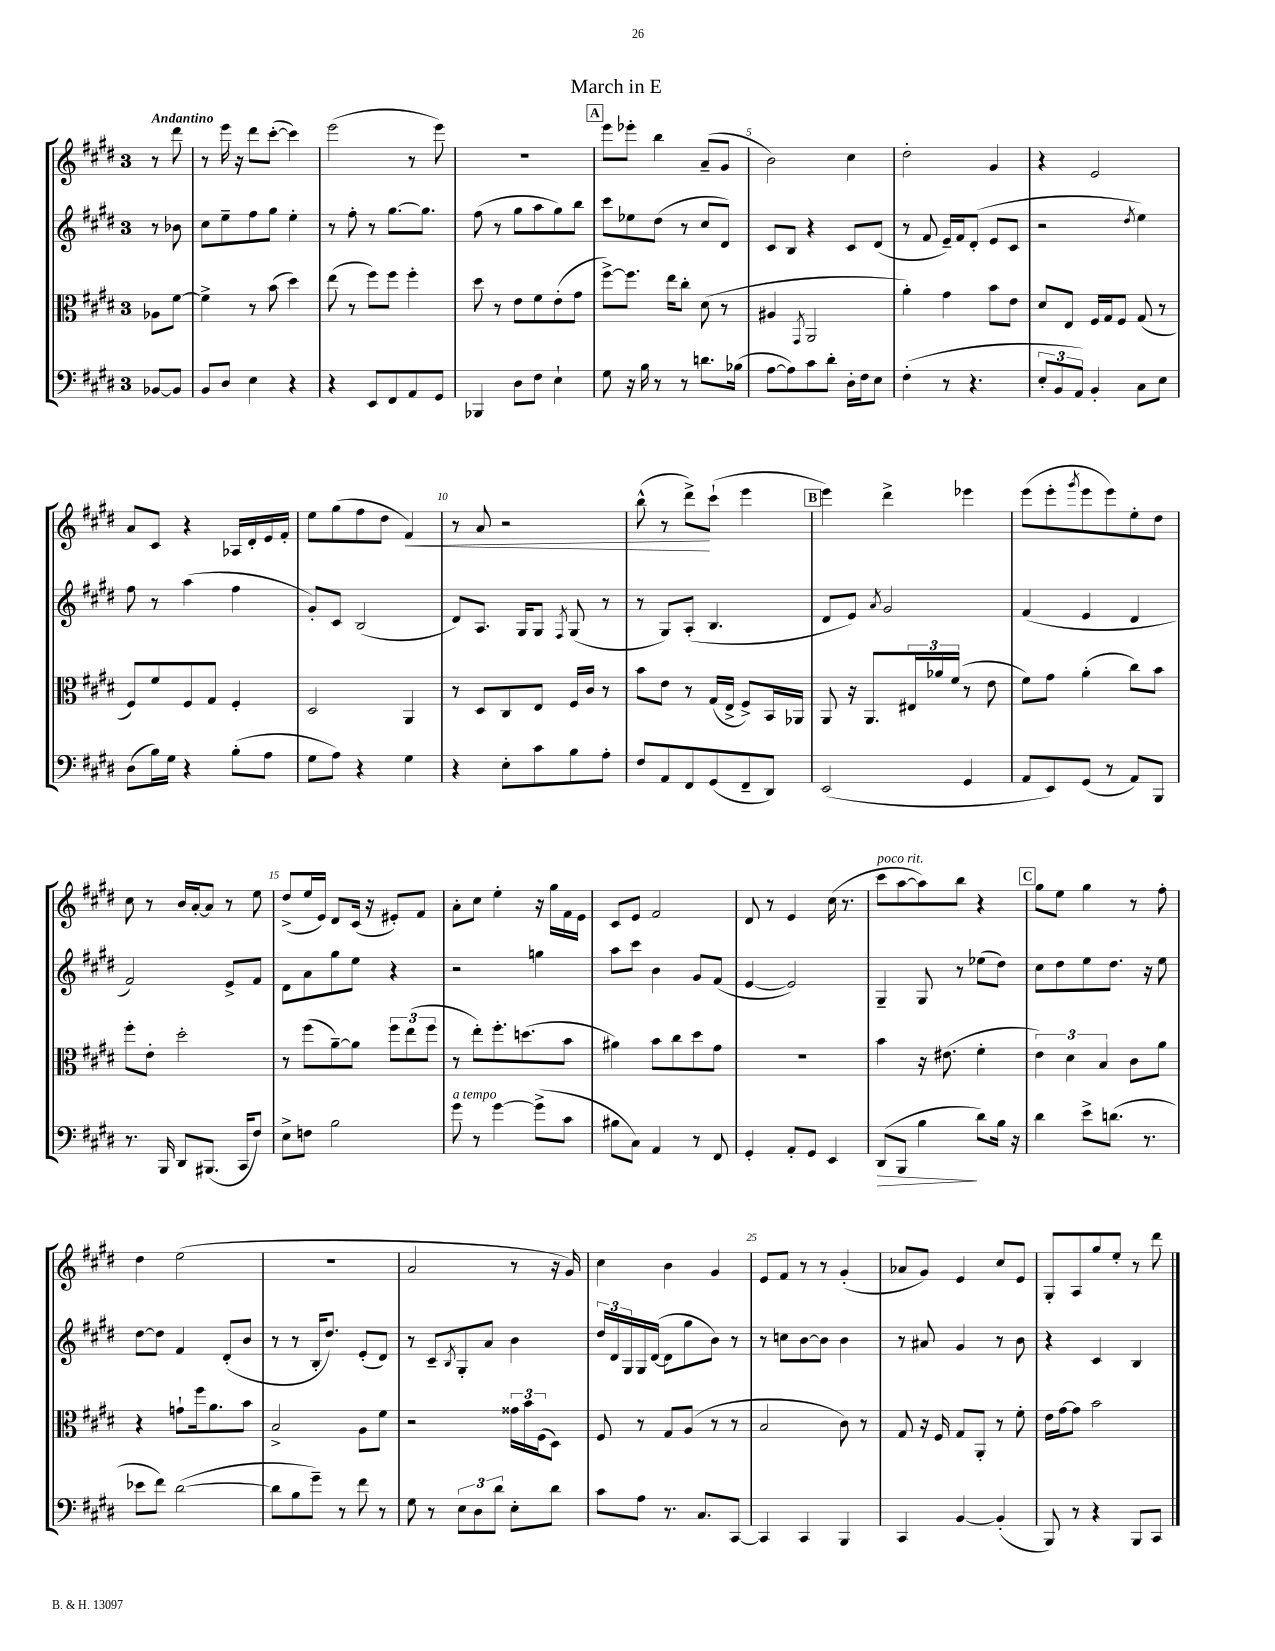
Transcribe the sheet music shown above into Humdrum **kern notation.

**kern	**kern	**kern	**kern
*staff4	*staff3	*staff2	*staff1
*clefF4	*clefC3	*clefG2	*clefG2
*k[f#c#g#d#]	*k[f#c#g#d#]	*k[f#c#g#d#]	*k[f#c#g#d#]
*M3/4	*M3/4	*M3/4	*M3/4
[8BB-/L	8A-\L	8r	8r
8BB-/]J	[8f#\J	8b-\	8ddd#\
=	=	=	=
8BB/L	4f#^\]	8cc#\L	8r
8D#/J	.	8ee~\	16eee\
.	.	.	16r
4E\	8r	8ff#\	8ddd#\L
.	(8b\	8gg#\J	([8ccc#'\J
4r	4dd#\)	4ee'\	4ccc#\])
=	=	=	=
4r	(8ee\	8r	(2eee\
.	8r	8ff#'\	.
8EE/L	8ff#\L)	8r	.
8FF#/	8ff#\J	[8.gg#\L	.
8AA/	4ff#'\	.	8r
.	.	8.gg#\]J	.
8GG#/J	.	.	8eee\)
=	=	=	=
4BBB-/	8dd#\	(8ff#\	2.r
.	8r	8r	.
8D#\L	8e\L	8gg#\L	.
8F#\J	8f#\	8aa\	.
4E`\	(8e'\	8gg#\)	.
.	8g#\J	8bb\J	.
=	=	=	=
8G#\	[8ff#^\L)	8ccc#\L	8eee\L
16r	8.ff#\]J	8ee-\	8eee-'\J
16B\	.	.	.
8r	.	(8dd#\J	4bb\
.	16ee\LK	.	.
8r	8cc#'\J	8r	.
8.d\L	(8d#\	8cc#/L	(8a~/L
.	8r	8d#/J)	8g#/J
(16B-\Jk	.	.	.
=	=	=	=
[8A\L	4A#/	8c#/L	2b\)
8A\])	.	8B/J	.
.	8qGG#/	.	.
8c#\	2AA/	4r	.
8d#'\J	.	.	.
16D#'\LL	.	8c#/L	4cc#\
16F#\J	.	.	.
8E\J	.	(8d#/J	.
=	=	=	=
(4F#'\	4a'\)	8r	2dd#'\
.	.	8f#/	.
8r	4g#\	16e~/LL)	.
.	.	16f#/J	.
4.r	.	(8d#'/J	.
.	8b\L	8e/L	4g#/
.	8e\J	8c#/J	.
=	=	=	=
12E'/L	8d#/L	2r	4r
12BB/	.	.	.
.	8E/J	.	.
12AA/J)	.	.	.
4BB'/	16F#/LL	.	2e/
.	16G#/J	.	.
.	8F#/J	.	.
.	.	8qdd#/	.
8C#\L	(8G#/	4ee\)	.
8E\J	8r	.	.
=	=	=	=
(8D#\L	8F#/L)	8ff#\	8a/L
16B\L)	8f#/	8r	8c#/J
16G#\JJ	.	.	.
4r	8F#/	(4aa\	4r
.	8G#/J	.	.
(8B'\L	4F#'/	4ff#\	16A-/LL
.	.	.	16d#'/
8A\J	.	.	16e/
.	.	.	16f#'/JJ
=	=	=	=
8G#\L	2D#/	8g#'/L)	8ee\L
8A\J)	.	8c#/J	(8gg#\
4r	.	(2B/	8ff#\
.	.	.	8dd#\J
4G#\	4AA/	.	4f#/)
=	=	=	=
4r	8r	8d#/L)	8r
.	8D#/L	8.A/J	8a/
8E'\L	8C#/	.	2r
.	.	16G#/LK	.
8c#\	8E/J	8G#/J	.
.	.	8qF#/	.
8B\	16F#/LL	(8G#/	.
.	16c#/JJ	.	.
8A'\J	8r	8r	.
=	=	=	=
8F#/L	8b\L	8r	(8bb^^\
8AA/	8e\J	8G#/L)	8r
8FF#/	8r	(8A'/J	8ddd#^\L)
(8GG#/	(16G#/LL	4.B/	(8ccc#`\J
.	16E^/JJ	.	.
8FF#~/	8F#^/L)	.	4eee\
8DD#/J)	16BB/L	.	.
.	16AA-/JJ	.	.
=	=	=	=
(2EE/	8AA/	8d#/L	4eee\)
.	16r	8e/J)	.
.	8.AA/L	.	.
.	.	8qa/	.
.	.	2g#/	4ddd#^\
.	24E#/L	.	.
.	24a-/	.	.
.	(24f#/JJ	.	.
4GG#/	8r	.	4eee-\
.	8e\	.	.
=	=	=	=
8AA/L	8f#\L)	(4f#/	(8eee\L
8EE/)	8g#\J	.	8eee'\
.	.	.	8qggg#/
(8GG#/J	(4a'\	4e/	8eee\
8r	.	.	8eee\)
8AA/L)	8cc#\L)	4d#/	8ee'\
8BBB/J	8b\J	.	8dd#\J
=	=	=	=
8.r	8ff#'\L	2f#/)	8cc#\
.	8e'\J	.	8r
16BBB/	.	.	.
8DD#/L	2dd#'\	.	16b/LL
.	.	.	[16a'/J
(8.BBB#/J	.	.	8a/]J
.	.	8e^/L	8r
16CC#/LK	.	.	.
8F#/J)	.	8f#/J	8ee\
=	=	=	=
8E^\L	8r	8d#\L	(8dd#^/L
8F\J	(8ff#\L	8a\	16ee/L
.	.	.	16e/JJ)
2B\	[8a~\)	8gg#\	8d#/L
.	8a\]J	8ee\J	(16c#/Jk
.	.	.	16r
.	12ff#\L	4r	8e#'/L)
.	(12ee\	.	.
.	.	.	8f#/J
.	12ff#\J	.	.
=	=	=	=
8g#\	8r	2r	8a'\L
8r	8ee'\L)	.	8cc#\J
[4g#\	8.ff#'\	.	4ee'\
.	(8.dd\	.	.
(8g#^\]L	.	4gg\	16r
.	.	.	16gg#\LL
8c#\J	8b\J	.	16f#\
.	.	.	16e\JJ
=	=	=	=
8B#\L	4a#\)	8aa\L	8c#/L
8C#\J)	.	8ccc#\J	8e/J
4AA/	8b\L	4b\	2f#/
.	8cc#\	.	.
8r	8dd#\	8g#/L	.
8FF#/	8g#\J	(8f#/J	.
=	=	=	=
4GG#'/	2.r	[4e/	8d#/
.	.	.	8r
8AA'/L	.	2e/])	4e/
8GG#/J	.	.	.
4EE/	.	.	(16cc#\
.	.	.	8.r
=	=	=	=
(8DD#/L	4b\	4G#~/	8ccc#\L
8BBB/J	.	.	[8aa\
4B\	16r	8G#/	8aa\])
.	(8.e#\	.	.
.	.	8r	8bb\J
8d#\L)	4f#'\	(8ee-\L	4r
16B\Jk	.	8dd#\J)	.
16r	.	.	.
=	=	=	=
4d#\	6e\)	8cc#\L	8gg#\L
.	.	8dd#\	8ee\J
.	6d#\	.	.
8e^\L	.	8ee\	4gg#\
.	6B/	.	.
(8.d\J	.	8.dd#\J	.
.	8c#\L	.	8r
8.r	.	16r	.
.	8a\J	8ee\	8ff#'\
=	=	=	=
8e-\L	4r	[8dd#\L	4dd#\
8f#\J)	.	8dd#\]J	.
([2d#\	8g`\L	4f#/	(2ee\
.	16ff#\k	.	.
.	8.a\	.	.
.	.	(8d#'/L	.
.	8b\J	8b/J	.
=	=	=	=
8d#\]L	2B^/	8r	2.r
8B\	.	8r	.
8g#~\J)	.	16B'/LK	.
.	.	8.dd#/J)	.
8r	.	.	.
8f#\	8A\L	(8e'/L	.
8r	8f#\J	8d#/J)	.
=	=	=	=
8G#\	2r	8r	2a/
8r	.	8c#~/L	.
.	.	8qB/	.
12E\L	.	8G#'/	.
12D#\	.	.	.
.	.	8a/J	.
12d#\J	.	.	.
8E'\L	24g##\LL	4b\	8r
.	24b\	.	.
.	(24F#\J	.	.
8d#\J	8D#\J)	.	16r
.	.	.	16g#/)
=	=	=	=
8c#\L	8F#/	24dd#/LL	4cc#\
.	.	24d#/	.
.	.	24G#/	.
8A\J	8r	16G#/	.
.	.	([16d#/JJ	.
8.r	8G#/L	8d#\]L	4b\
.	(8A/J	8gg#\	.
8.C#/L	.	.	.
.	8r	8b\J)	4g#/
[8CC#/J	8r	8r	.
=	=	=	=
4CC#/]	2B/	8r	8e/L
.	.	8cc\L	8f#/J
4CC#/	.	[8b\	8r
.	.	8b\]J	8r
4BBB/	8c#\)	4b\	(4g#'/
.	8r	.	.
=	=	=	=
4CC#/	8G#/	8r	8a-/L
.	16r	8a#/	8g#/J)
.	16F#/	.	.
[4BB/	8G#/L	4g#/	4e/
.	8AA'/J	.	.
(4BB'/]	8r	8r	8cc#/L
.	8f#'\	8b\	8e/J
=	=	=	=
8BBB/)	16e\LL	4r	8G#'/L
.	[16g#\J	.	.
8r	8g#\]J	.	8A/
4r	2b\	4c#/	8gg#/
.	.	.	8ee'/J
8BBB/L	.	4B/	8r
8CC#/J	.	.	8ddd#\
==	==	==	==
*-	*-	*-	*-
